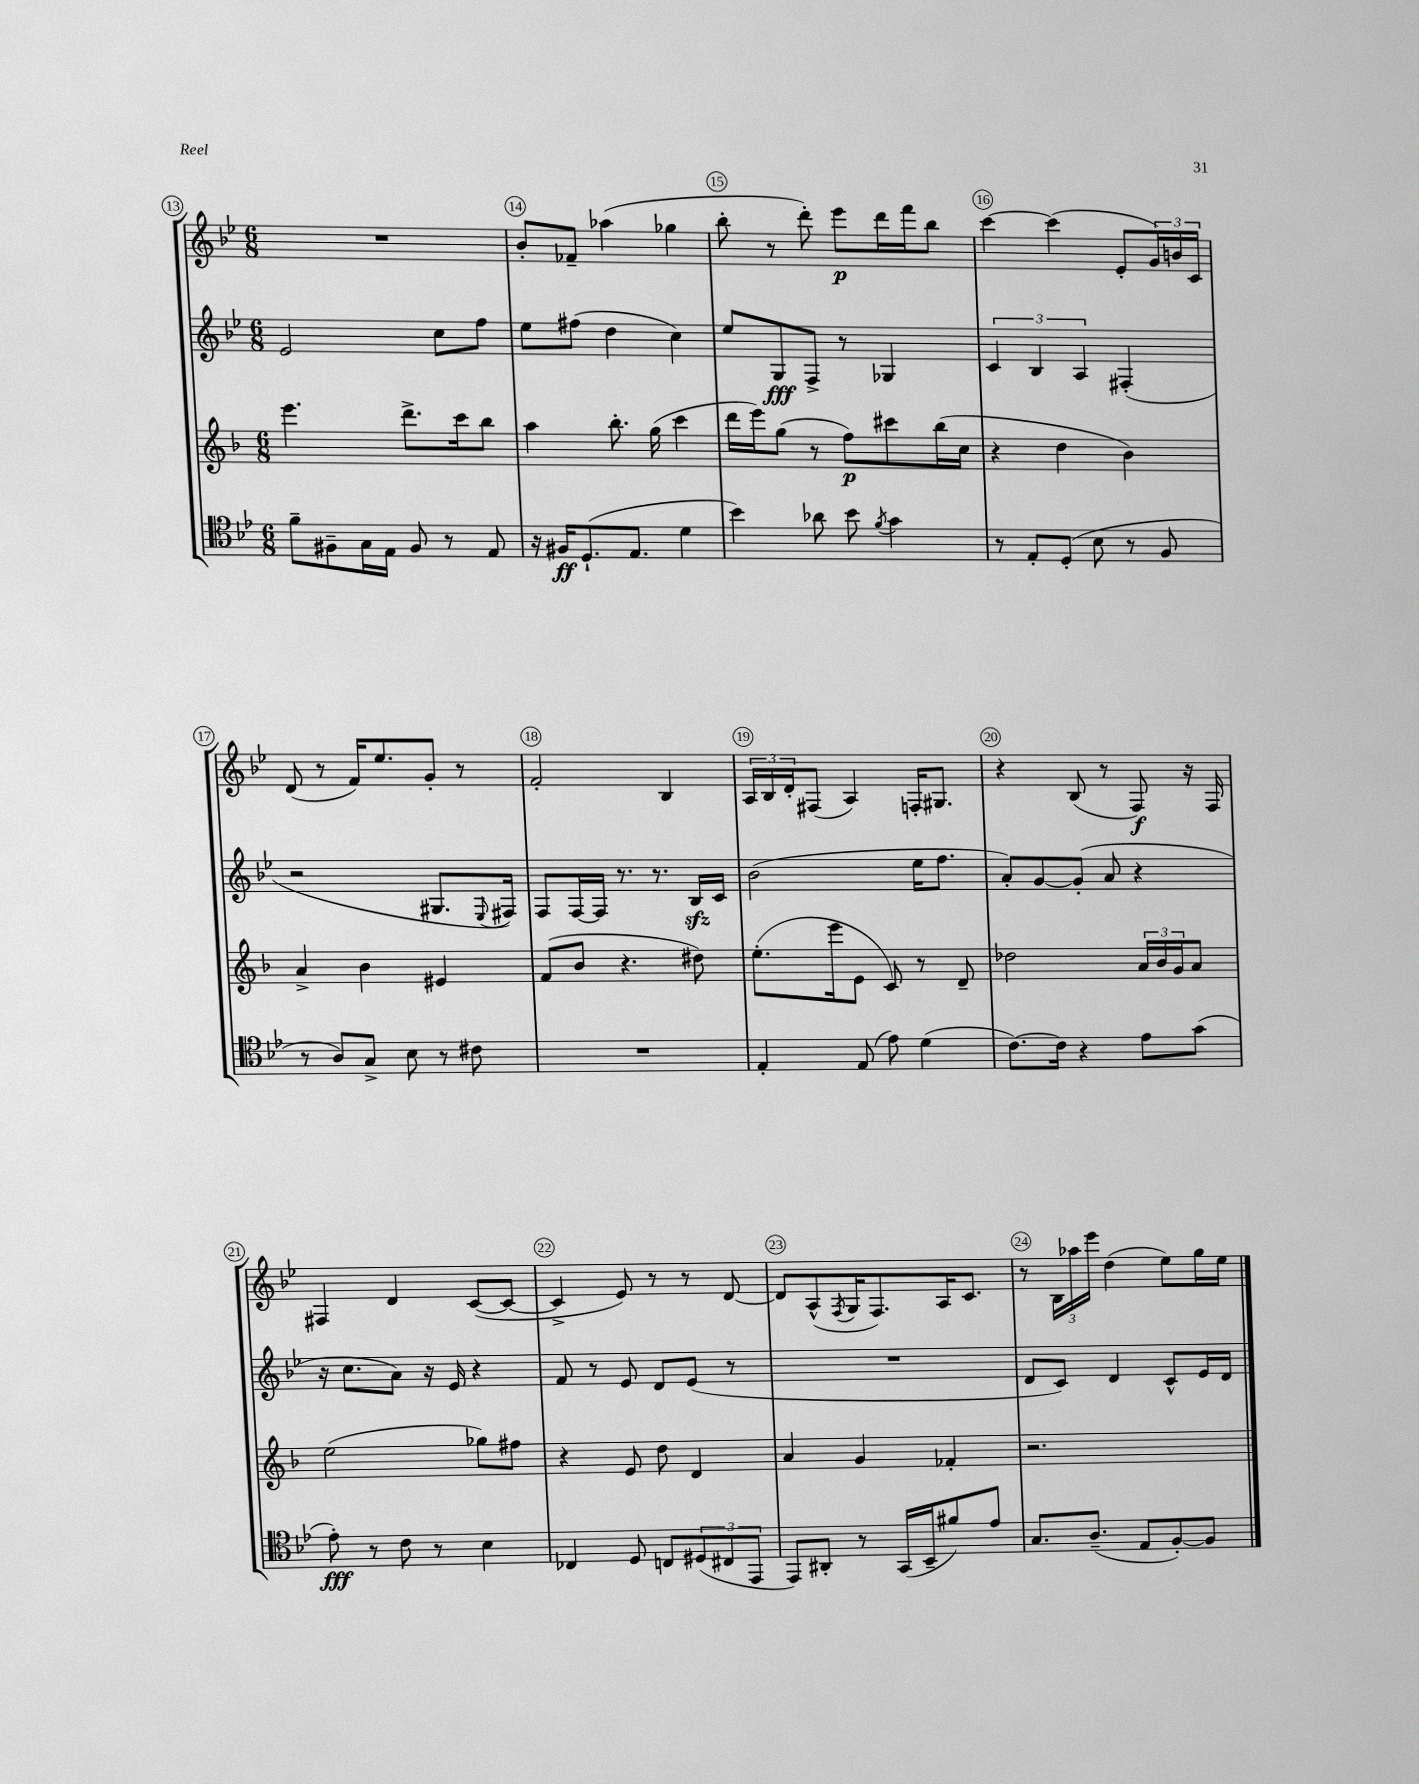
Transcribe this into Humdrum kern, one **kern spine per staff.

**kern	**dynam	**kern	**dynam	**kern	**dynam	**kern	**dynam
*part4	*part4	*part3	*part3	*part2	*part2	*part1	*part1
*staff4	*staff4	*staff3	*staff3	*staff2	*staff2	*staff1	*staff1
*clefC4	*	*clefG2	*	*clefG2	*	*clefG2	*
*k[b-e-]	*	*k[b-]	*	*k[b-e-]	*	*k[b-e-]	*
*M6/8	*	*M6/8	*	*M6/8	*	*M6/8	*
=13	=13	=13	=13	=13	=13	=13	=13
8f~\L	.	4.eee\	.	2e-/	.	2.r	.
8F#X~\	.	.	.	.	.	.	.
16G\L	.	.	.	.	.	.	.
16E-\JJ	.	.	.	.	.	.	.
8F#/	.	8.ddd^\L	.	.	.	.	.
8r	.	.	.	8cc\L	.	.	.
.	.	16ccc\k	.	.	.	.	.
8E-/	.	8bb-\J	.	8ff\J	.	.	.
=14	=14	=14	=14	=14	=14	=14	=14
16r	.	4aa\	.	8ee-\L	.	8b-'/L	.
16F#X/KL	ff	.	.	.	.	.	.
(8.D`/	.	.	.	(8ff#X\J	.	8f-X~/J	.
.	.	8.bb-'\	.	4dd\	.	(4aa-X\	.
8.E-/J	.	.	.	.	.	.	.
.	.	(16gg\	.	.	.	.	.
4d\	.	4ccc\	.	4cc\)	.	4gg-X\	.
=15	=15	=15	=15	=15	=15	=15	=15
4b-\)	.	16ddd\LL	.	8ee-/L	.	8bb-'\	.
.	.	16eee\J)	.	.	.	.	.
.	.	(8gg\J	.	8G/	fff	8r	.
8a-X\	.	8r	.	8F^/J	.	8ddd'\)	.
8b-\	.	8ff\L)	p	8r	.	8eee-\L	p
8qf/	.	.	.	.	.	.	.
4g\	.	8ccc#X\	.	4G-X/	.	16ddd\L	.
.	.	.	.	.	.	16fff\J	.
.	.	(16bb-\L	.	.	.	8bb-\J	.
.	.	16cc\JJ	.	.	.	.	.
=16	=16	=16	=16	=16	=16	=16	=16
8r	.	4r	.	6c/	.	[4ccc\	.
8E-'/L	.	.	.	.	.	.	.
.	.	.	.	6B-/	.	.	.
(8D'/J	.	4dd\	.	.	.	(4ccc\]	.
.	.	.	.	6A/	.	.	.
8B-\	.	.	.	.	.	.	.
8r	.	4b-\)	.	(4F#X'/	.	8e-'/L	.
8F/	.	.	.	.	.	24g/L)	.
.	.	.	.	.	.	24bn/	.
.	.	.	.	.	.	24c/JJ	.
!!LO:LB:g=z
=17	=17	=17	=17	=17	=17	=17	=17
8r	.	4a^/	.	2r	.	(8d/	.
8A/L)	.	.	.	.	.	8r	.
8G^/J	.	4b-\	.	.	.	16f/KL)	.
.	.	.	.	.	.	8.ee-/	.
8B-\	.	.	.	.	.	.	.
8r	.	4e#X/	.	8.G#X/L	.	8g'/J	.
8c#X\	.	.	.	.	.	8r	.
.	.	.	.	8qqE-/	.	.	.
.	.	.	.	16F#X/Jk)	.	.	.
=18	=18	=18	=18	=18	=18	=18	=18
2.r	.	(8f/L	.	8F/L	.	2f'/	.
.	.	8b-/J	.	[16F/L	.	.	.
.	.	.	.	16F/JJ]	.	.	.
.	.	4.r	.	8.r	.	.	.
.	.	.	.	8.r	.	.	.
.	.	.	.	.	.	4B-/	.
.	.	8dd#X\)	.	16B-zz/LL	.	.	.
.	.	.	.	16c/JJ	.	.	.
=19	=19	=19	=19	=19	=19	=19	=19
4E-'/	.	(8.ee'\L	.	(2b-\	.	24A/LL	.
.	.	.	.	.	.	24B-/	.
.	.	.	.	.	.	24d'/J	.
.	.	.	.	.	.	(8F#X/J	.
.	.	16eee\k	.	.	.	.	.
(8E-/	.	8e\J	.	.	.	4A/)	.
8e-\)	.	8c/)	.	.	.	.	.
(4d\	.	8r	.	16ee-\KL	.	16Fn'/KL	.
.	.	.	.	8.ff\J	.	8.G#X/J	.
.	.	8d~/	.	.	.	.	.
=20	=20	=20	=20	=20	=20	=20	=20
[8.c\L)	.	2dd-X\	.	8a'/L)	.	4r	.
.	.	.	.	[8g/	.	.	.
16c\Jk]	.	.	.	.	.	.	.
4r	.	.	.	(8g'/J]	.	(8B-/	.
.	.	.	.	8a/	.	8r	.
8e-\L	.	24a/LL	.	4r	.	8F/)	f
.	.	24b-/	.	.	.	.	.
.	.	24g/J	.	.	.	.	.
(8g\J	.	8a/J	.	.	.	16r	.
.	.	.	.	.	.	16F/	.
!!LO:LB:g=z
=21	=21	=21	=21	=21	=21	=21	=21
8e-'\)	fff	(2ee\	.	16r	.	4F#X/	.
.	.	.	.	8.cc\L	.	.	.
8r	.	.	.	.	.	.	.
8c\	.	.	.	8a\J)	.	4d/	.
8r	.	.	.	16r	.	.	.
.	.	.	.	16e-/	.	.	.
4B-\	.	8gg-X\L)	.	4r	.	([8c/L	.
.	.	8ff#X\J	.	.	.	8c/J_	.
=22	=22	=22	=22	=22	=22	=22	=22
4C-X/	.	4r	.	8f/	.	4c^/]	.
.	.	.	.	8r	.	.	.
8D/	.	8e/	.	8e-/	.	8e-/)	.
8Cn/L	.	8dd\	.	8d/L	.	8r	.
(12D#X/	.	4d/	.	(8e-/J	.	8r	.
12C#X/	.	.	.	.	.	.	.
.	.	.	.	8r	.	[8d/	.
12EE-/J	.	.	.	.	.	.	.
=23	=23	=23	=23	=23	=23	=23	=23
8EE-/L)	.	4a/	.	2.r	.	8d/L]	.
8AA#X'/J	.	.	.	.	.	(8A^^/	.
.	.	.	.	.	.	8qF/	.
8r	.	4g/	.	.	.	16G/K	.
.	.	.	.	.	.	8.F/)	.
(16GG/LL	.	.	.	.	.	.	.
16BB-~/J	.	.	.	.	.	.	.
8f#X/)	.	4f-X'/	.	.	.	16A/K	.
.	.	.	.	.	.	8.c/J	.
8e-/J	.	.	.	.	.	.	.
=24	=24	=24	=24	=24	=24	=24	=24
8.G/L	.	2.r	.	8d/L	.	8r	.
.	.	.	.	8c/J)	.	24B-\LL	.
.	.	.	.	.	.	24aa-X\	.
(8.A~/J	.	.	.	.	.	.	.
.	.	.	.	.	.	24eee-\JJ	.
.	.	.	.	4d/	.	(4dd\	.
8E-/L	.	.	.	.	.	.	.
[8F'/)	.	.	.	8c^^/L	.	8ee-\L)	.
8F/J]	.	.	.	16e-/L	.	16gg\L	.
.	.	.	.	16d/JJ	.	16ee-\JJ	.
==	==	==	==	==	==	==	==
*-	*-	*-	*-	*-	*-	*-	*-
